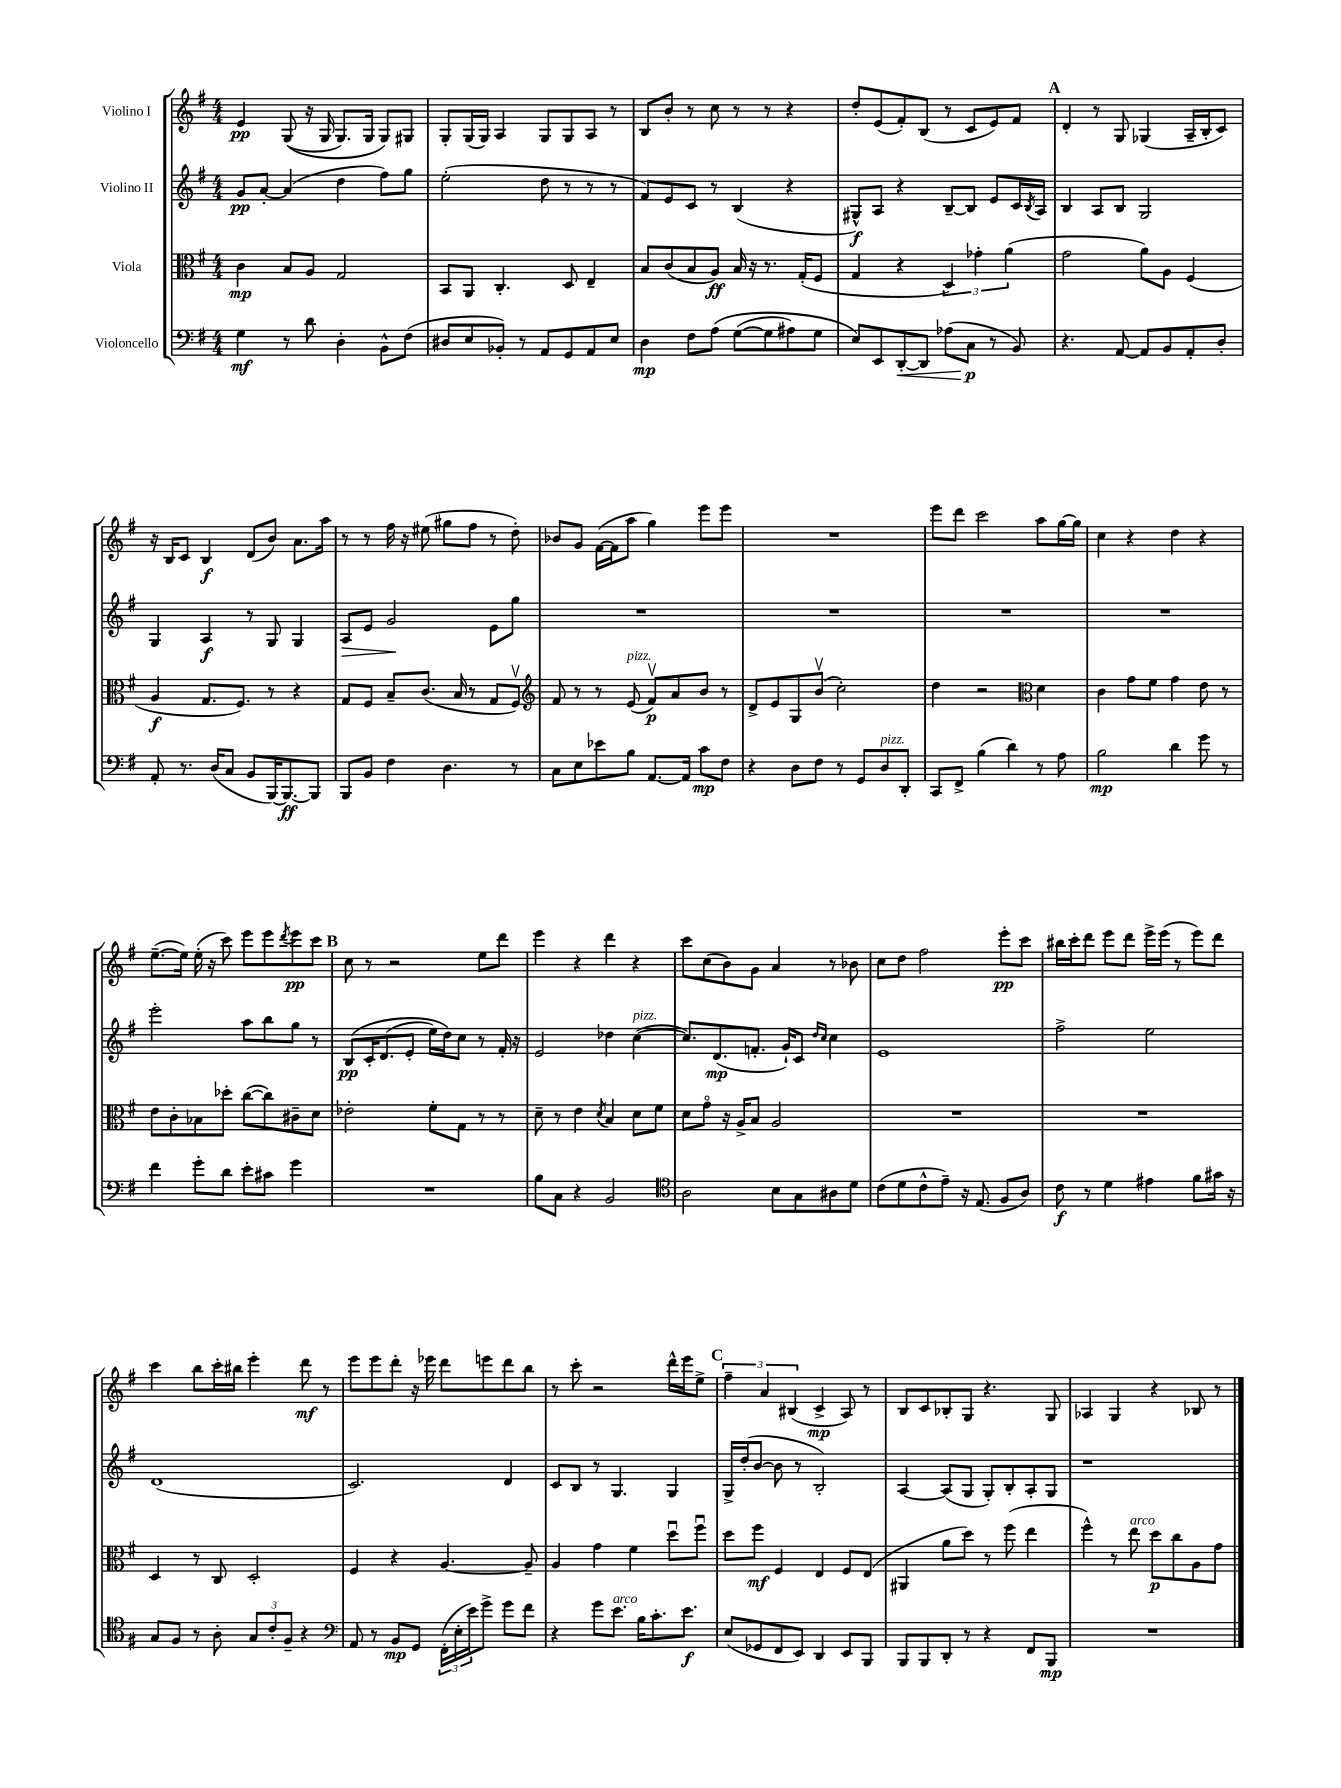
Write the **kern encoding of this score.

**kern	**dynam	**kern	**dynam	**kern	**dynam	**kern	**dynam
*part4	*part4	*part3	*part3	*part2	*part2	*part1	*part1
*staff4	*staff4	*staff3	*staff3	*staff2	*staff2	*staff1	*staff1
*I"Violoncello	*	*I"Viola	*	*I"Violino II	*	*I"Violino I	*
*clefF4	*	*clefC3	*	*clefG2	*	*clefG2	*
*k[f#]	*	*k[f#]	*	*k[f#]	*	*k[f#]	*
*M4/4	*	*M4/4	*	*M4/4	*	*M4/4	*
=1	=1	=1	=1	=1	=1	=1	=1
4G\	mf	4c\	mp	8g/L	pp	4e/	pp
.	.	.	.	[8a'/J	.	.	.
8r	.	8B/L	.	(4a/]	.	((8G/	.
8d\	.	8A/J	.	.	.	16r	.
.	.	.	.	.	.	16G/	.
4D'\	.	2G/	.	4dd\	.	8.G/L)	.
.	.	.	.	.	.	16G/Jk	.
8BB^^\L	.	.	.	8ff#\L)	.	8G/L)	.
(8F#\J	.	.	.	8gg\J	.	8G#X/J	.
=2	=2	=2	=2	=2	=2	=2	=2
8D#X/L	.	8BB/L	.	(2ee'\	.	8G'/L	.
8E/	.	8AA/J	.	.	.	(16G/L	.
.	.	.	.	.	.	16G/JJ)	.
8BB-X'/J)	.	4.C'/	.	.	.	4A/	.
8r	.	.	.	.	.	.	.
8AA/L	.	.	.	8dd\	.	8G/L	.
8GG/	.	8D/	.	8r	.	8G/	.
8AA/	.	4E~/	.	8r	.	8A/J	.
8E/J	.	.	.	8r	.	8r	.
=3	=3	=3	=3	=3	=3	=3	=3
4D\	mp	8B/L	.	8f#/L)	.	8B/L	.
.	.	(8c/	.	8e/	.	8b'/J	.
8F#\L	.	8B/	.	8c/J	.	8r	.
(8A\J	.	8A/J)	ff	8r	.	8cc\	.
([8G\L	.	16B/	.	(4B/	.	8r	.
.	.	16r	.	.	.	.	.
8G\]	.	8.r	.	.	.	8r	.
8A#X\)	.	.	.	4r	.	4r	.
.	.	(16G'/KL	.	.	.	.	.
8G\J	.	8F#/J	.	.	.	.	.
=4	=4	=4	=4	=4	=4	=4	=4
8E/L)	.	4G/	.	8G#X^^/L)	f	8dd'/L	.
8EE/	.	.	.	8A/J	.	(8e/	.
!	!LO:HP:b	!	!	!	!	!	!
[8DD'/	<	4r	.	4r	.	8f#'/)	.
8DD/J]	.	.	.	.	.	(8B/J	.
(8A-X\L	.	6D/)	.	[8B~/L	.	8r	.
8C\J	p	.	.	8B/J]	.	8c/L	.
.	.	6g-X'\	.	.	.	.	.
8r	[	.	.	8e/L	.	8e/)	.
.	.	(6a\	.	.	.	.	.
8BB/)	.	.	.	16c/L	.	8f#/J	.
.	.	.	.	8qB/	.	.	.
.	.	.	.	16A/JJ	.	.	.
!!LO:REH:place=s1:t=A
=5	=5	=5	=5	=5	=5	=5	=5
4.r	.	2g\	.	4B/	.	4d'/	.
.	.	.	.	8A/L	.	8r	.
[8AA/	.	.	.	8B/J	.	8G/	.
8AA/L]	.	8a\L)	.	2G/	.	(4G-X/	.
8BB/	.	8A\J	.	.	.	.	.
8AA'/	.	(4F#/	.	.	.	16A~/LL	.
.	.	.	.	.	.	16B'/J	.
8D'/J	.	.	.	.	.	8c/J)	.
!!LO:LB:g=z
=6	=6	=6	=6	=6	=6	=6	=6
8AA'/	.	4A/	f	4G/	.	16r	.
.	.	.	.	.	.	16B/KL	.
8.r	.	.	.	.	.	8c/J	.
.	.	8.G/L	.	4A/	f	4B/	f
(16D/KL	.	.	.	.	.	.	.
8C/J	.	.	.	.	.	.	.
.	.	8.F#/J)	.	.	.	.	.
8BB/L	.	.	.	8r	.	(8d/L	.
[16BBB/K)	.	8r	.	8G/	.	8b/J)	.
8.BBB/_	ff	.	.	.	.	.	.
.	.	4r	.	4G/	.	8.a\L	.
8BBB/J]	.	.	.	.	.	.	.
.	.	.	.	.	.	16aa\Jk	.
=7	=7	=7	=7	=7	=7	=7	=7
!	!	!	!	!	!LO:HP:b	!	!
8BBB/L	.	8G/L	.	8A/L	>	8r	.
8BB/J	.	8F#/J	.	8e/J	.	8r	.
4F#\	.	8B~/L	.	2g/	.	16ff#\	.
.	.	.	.	.	.	16r	.
.	.	(8.c/J	.	.	.	(8ee#X\	.
4.D\	.	.	.	.	.	8gg#X\L	.
.	.	16B/	.	.	.	.	.
.	.	8r	.	.	.	8ff#\J	.
.	.	8G/L	.	8e\L	]	8r	.
8r	.	8F#v/J)	.	8gg\J	.	8dd'\)	.
=8	=8	=8	=8	=8	=8	=8	=8
*	*	*clefG2	*	*	*	*	*
8C\L	.	8f#/	.	1r	.	8b-X/L	.
8E\	.	8r	.	.	.	8g/J	.
8e-X\	.	8r	.	.	.	([16f#\LL	.
.	.	.	.	.	.	16f#\J]	.
!	!	!LO:TX:a:i:t=pizz.	!	!	!	!	!
8B\J	.	(8e/	.	.	.	8aa\J	.
[8.AA/L	.	8f#v/L)	p	.	.	4gg\)	.
.	.	8a/	.	.	.	.	.
16AA/Jk]	.	.	.	.	.	.	.
8c\L	mp	8b/J	.	.	.	8eee\L	.
8F#\J	.	8r	.	.	.	8eee\J	.
=9	=9	=9	=9	=9	=9	=9	=9
4r	.	8d^/L	.	1r	.	1r	.
.	.	8e/	.	.	.	.	.
8D\L	.	8G/	.	.	.	.	.
8F#\J	.	(8bv/J	.	.	.	.	.
8r	.	2cc'\)	.	.	.	.	.
8GG/L	.	.	.	.	.	.	.
!LO:TX:a:i:t=pizz.	!	!	!	!	!	!	!
8D/	.	.	.	.	.	.	.
8DD'/J	.	.	.	.	.	.	.
=10	=10	=10	=10	=10	=10	=10	=10
8CC/L	.	4dd\	.	1r	.	8eee\L	.
8FF#^/J	.	.	.	.	.	8ddd\J	.
(4B\	.	2r	.	.	.	2ccc\	.
4d\)	.	.	.	.	.	.	.
*	*	*clefC3	*	*	*	*	*
8r	.	4d\	.	.	.	8aa\L	.
8A\	.	.	.	.	.	[16gg\L	.
.	.	.	.	.	.	16gg\JJ]	.
=11	=11	=11	=11	=11	=11	=11	=11
2B\	mp	4c\	.	1r	.	4cc\	.
.	.	8g\L	.	.	.	4r	.
.	.	8f#\J	.	.	.	.	.
4d\	.	4g\	.	.	.	4dd\	.
8g\	.	8e\	.	.	.	4r	.
8r	.	8r	.	.	.	.	.
!!LO:LB:g=z
=12	=12	=12	=12	=12	=12	=12	=12
4f#\	.	8e\L	.	2eee'\	.	([8.ee~\L	.
.	.	8c'\	.	.	.	.	.
.	.	.	.	.	.	16ee\Jk])	.
8g'\L	.	8B-X\	.	.	.	(16ee'\	.
.	.	.	.	.	.	16r	.
8d\J	.	8dd-X'\J	.	.	.	8ccc\)	.
8e'\L	.	([8cc\L	.	8aa\L	.	8eee\L	.
8c#X\J	.	8cc\])	.	8bb\	.	8eee\	.
.	.	.	.	.	.	8qddd/	.
4g\	.	8c#X~\	.	8gg\J	.	8eee\	pp
.	.	8d\J	.	8r	.	8ccc\J	.
!!LO:REH:place=s1:t=B
=13	=13	=13	=13	=13	=13	=13	=13
1r	.	2e-X'\	.	(8B/L	pp	8cc\	.
.	.	.	.	16c'/K	.	8r	.
.	.	.	.	(8.d/	.	.	.
.	.	.	.	.	.	2r	.
.	.	.	.	8e'/J	.	.	.
.	.	8f#'\L	.	16ee\LL)	.	.	.
.	.	.	.	16dd\J)	.	.	.
.	.	8G\J	.	8cc\J	.	.	.
.	.	8r	.	8r	.	8ee\L	.
.	.	8r	.	16f#'/	.	8ddd\J	.
.	.	.	.	16r	.	.	.
=14	=14	=14	=14	=14	=14	=14	=14
8B\L	.	8d~\	.	2e/	.	4eee\	.
8C\J	.	8r	.	.	.	.	.
4r	.	4e\	.	.	.	4r	.
.	.	8qd/	.	.	.	.	.
2BB/	.	4B/	.	4dd-X\	.	4ddd\	.
!	!	!	!	!LO:TX:a:i:t=pizz.	!	!	!
.	.	8d\L	.	([4cc\	.	4r	.
.	.	8f#\J	.	.	.	.	.
=15	=15	=15	=15	=15	=15	=15	=15
*clefC4	*	*	*	*	*	*	*
2A\	.	8d\L	.	8.cc/L])	.	8ccc\L	.
.	.	8g\J	.	.	.	(8cc\	.
.	.	.	.	(8.d/	mp	.	.
.	.	16r	.	.	.	8b\)	.
.	.	16A^/KL	.	.	.	.	.
.	.	8B/J	.	8.fn'/J	.	8g\J	.
8B\L	.	2A/	.	.	.	4a/	.
.	.	.	.	16g`/KL)	.	.	.
8G\	.	.	.	8c/J	.	.	.
.	.	.	.	16qqdd/LL	.	.	.
.	.	.	.	16qqcc/JJ	.	.	.
8A#X\	.	.	.	4cc\	.	8r	.
8d\J	.	.	.	.	.	8b-X\	.
=16	=16	=16	=16	=16	=16	=16	=16
(8c\L	.	1r	.	1e	.	8cc\L	.
8d\	.	.	.	.	.	8dd\J	.
8c^^\	.	.	.	.	.	2ff#\	.
8e~\J)	.	.	.	.	.	.	.
16r	.	.	.	.	.	.	.
(8.E/	.	.	.	.	.	.	.
8F#/L	.	.	.	.	.	8eee'\L	pp
8A/J)	.	.	.	.	.	8ccc\J	.
=17	=17	=17	=17	=17	=17	=17	=17
8c\	f	1r	.	2ff#^\	.	16bb#X\LL	.
.	.	.	.	.	.	16ccc'\J	.
8r	.	.	.	.	.	8ddd\J	.
4d\	.	.	.	.	.	8eee\L	.
.	.	.	.	.	.	8ddd\J	.
4e#X\	.	.	.	2ee\	.	16eee^\LL	.
.	.	.	.	.	.	(16eee\JJ	.
.	.	.	.	.	.	8r	.
8f#\L	.	.	.	.	.	8eee\L)	.
16g#X\Jk	.	.	.	.	.	8ddd\J	.
16r	.	.	.	.	.	.	.
!!LO:LB:g=z
=18	=18	=18	=18	=18	=18	=18	=18
8G/L	.	4D/	.	(1d	.	4ccc\	.
8F#/J	.	.	.	.	.	.	.
8r	.	8r	.	.	.	8bb\L	.
8A'\	.	8C/	.	.	.	16ccc'\L	.
.	.	.	.	.	.	16bb#X\JJ	.
12G/L	.	2D'/	.	.	.	4eee'\	.
12c'/	.	.	.	.	.	.	.
12F#~/J	.	.	.	.	.	.	.
4r	.	.	.	.	.	8ddd\	mf
.	.	.	.	.	.	8r	.
=19	=19	=19	=19	=19	=19	=19	=19
*clefF4	*	*	*	*	*	*	*
8AA/	.	4F#/	.	2.c/)	.	8eee\L	.
8r	.	.	.	.	.	8eee\	.
8BB/L	mp	4r	.	.	.	8ddd'\J	.
8GG/J	.	.	.	.	.	16r	.
.	.	.	.	.	.	16eee-X\	.
(24FF#'\LL	.	[4.A/	.	.	.	8ddd\L	.
24E'\	.	.	.	.	.	.	.
24e\J)	.	.	.	.	.	.	.
8g^\J	.	.	.	.	.	8eeen\	.
8g\L	.	.	.	4d/	.	8ddd\	.
8f#\J	.	8A~/]	.	.	.	8bb\J	.
=20	=20	=20	=20	=20	=20	=20	=20
4r	.	4A/	.	8c/L	.	8r	.
.	.	.	.	8B/J	.	8ccc'\	.
8g\L	.	4g\	.	8r	.	2r	.
!LO:TX:a:i:t=arco	!	!	!	!	!	!	!
8.e\J	.	.	.	4.G/	.	.	.
.	.	4f#\	.	.	.	.	.
16B\KL	.	.	.	.	.	.	.
8.c'\	.	.	.	.	.	.	.
.	.	8ddu\L	.	4G/	.	16ddd^^\LL	.
8.e\J	f	.	.	.	.	16eee\J	.
.	.	8ff#u\J	.	.	.	8ee^\J	.
!!LO:REH:place=s1:t=C
=21	=21	=21	=21	=21	=21	=21	=21
(8E/L	.	8dd\L	.	16G^/LL	.	6ff#~\	.
.	.	.	.	(16dd'/J	.	.	.
8GG-X/	.	8ff#\J	mf	[8b/J	.	.	.
.	.	.	.	.	.	6a/	.
8FF#/	.	4F#/	.	8b\]	.	.	.
.	.	.	.	.	.	(6B#X/	.
8EE/J)	.	.	.	8r	.	.	.
4DD/	.	4E/	.	2B'/)	.	4c^/	mp
8EE/L	.	8F#/L	.	.	.	8A/)	.
8BBB/J	.	(8E/J	.	.	.	8r	.
=22	=22	=22	=22	=22	=22	=22	=22
8BBB/L	.	4AA#X/	.	[4A/	.	8B/L	.
8BBB/	.	.	.	.	.	8c/	.
8DD'/J	.	8a\L	.	(8A/L]	.	8B-X'/	.
8r	.	8dd\J)	.	8G/J	.	8G/J	.
4r	.	8r	.	8G'/L)	.	4.r	.
.	.	(8ff#\	.	8B'/	.	.	.
8FF#/L	.	4ee\	.	8A'/	.	.	.
8BBB/J	mp	.	.	8G/J	.	8G/	.
=23	=23	=23	=23	=23	=23	=23	=23
1r	.	4ff#^^\)	.	1r	.	4A-X/	.
.	.	8r	.	.	.	4G/	.
!	!	!LO:TX:a:i:t=arco	!	!	!	!	!
.	.	8ee\	.	.	.	.	.
.	.	8dd\L	p	.	.	4r	.
.	.	8cc\	.	.	.	.	.
.	.	8A\	.	.	.	8B-X/	.
.	.	8g\J	.	.	.	8r	.
==	==	==	==	==	==	==	==
*-	*-	*-	*-	*-	*-	*-	*-
